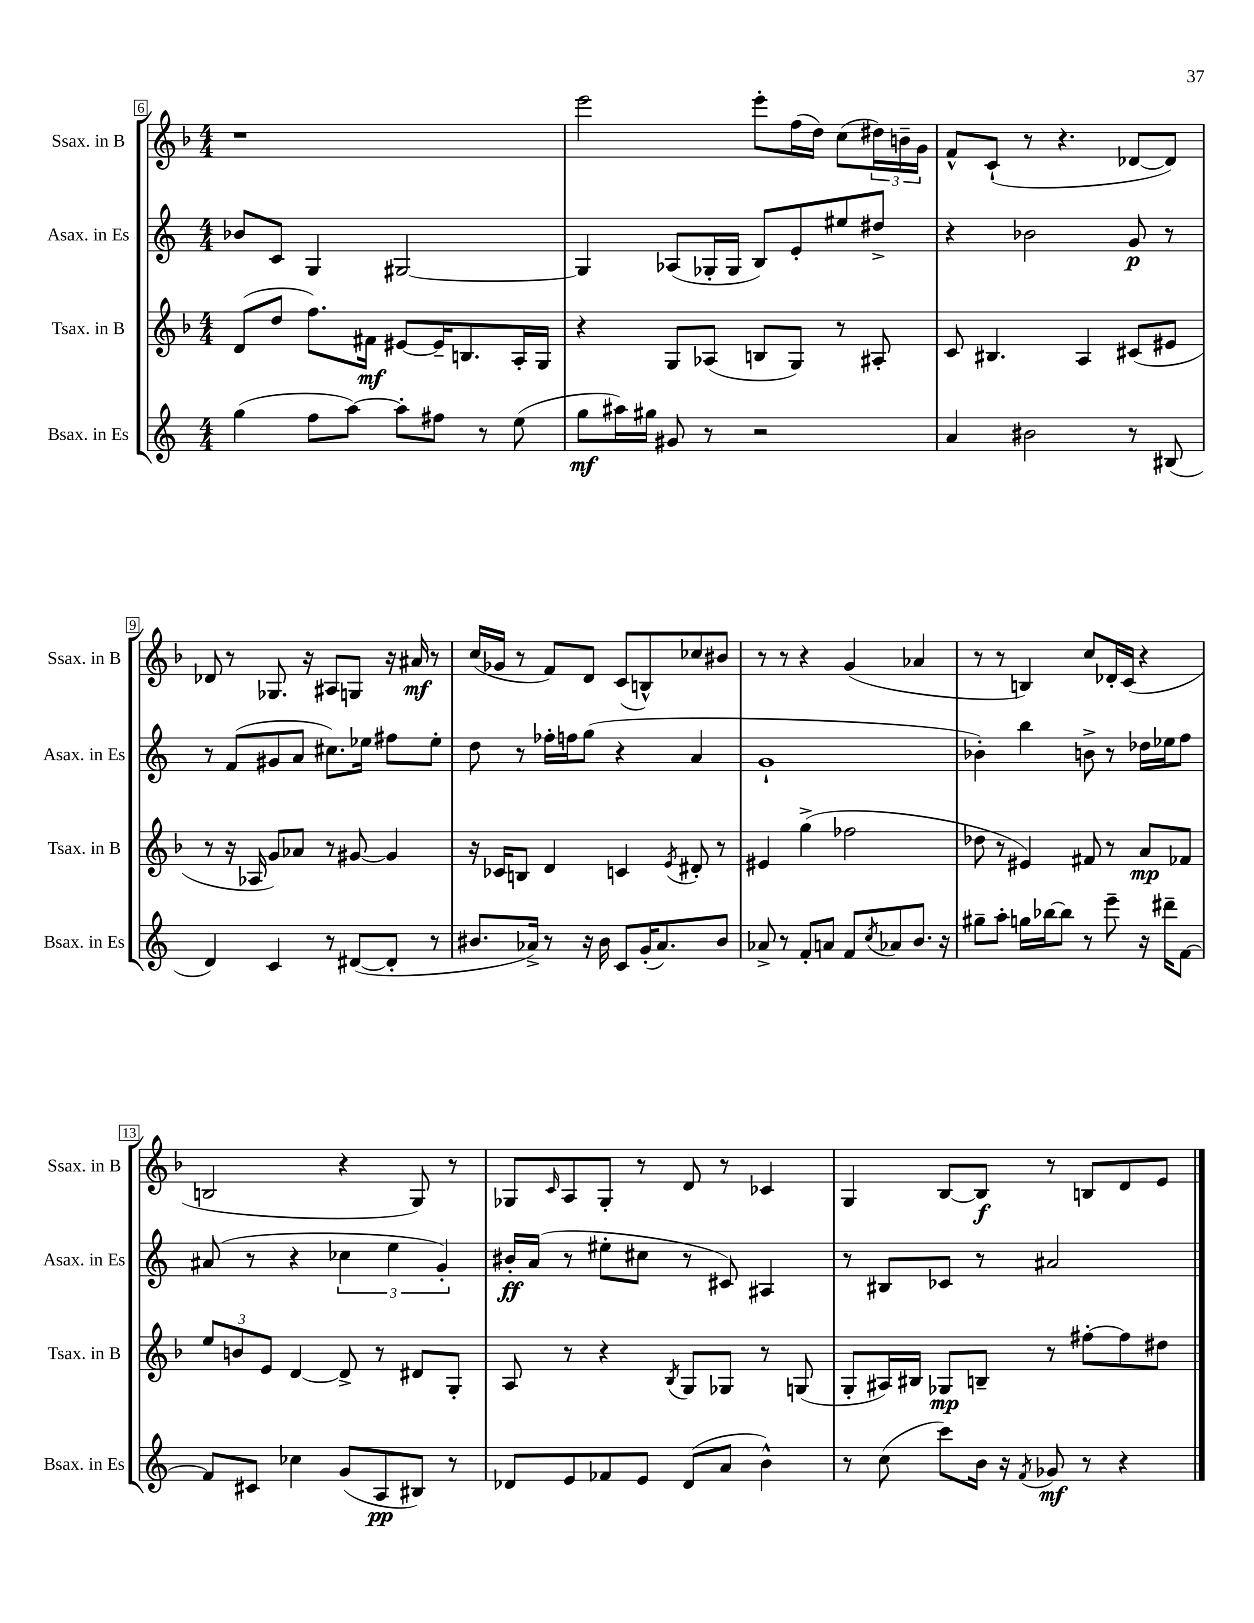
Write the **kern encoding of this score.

**kern	**kern	**kern	**kern
*staff4	*staff3	*staff2	*staff1
*clefG2	*clefG2	*clefG2	*clefG2
*k[]	*k[b-]	*k[]	*k[b-]
*M4/4	*M4/4	*M4/4	*M4/4
(4gg	(8d	8b-	1r
.	8dd	8c	.
8ff	8.ff)	4G	.
[8aa)	.	.	.
.	16f#	.	.
8aa']	[8e#	[2G#	.
8ff#	16e#~]	.	.
.	8.B	.	.
8r	.	.	.
(8ee	16A'	.	.
.	16G	.	.
=	=	=	=
8gg	4r	4G#]	2eee
16aa#)	.	.	.
16gg#	.	.	.
8g#	8G	(8A-	.
8r	(8A-	16G-'	.
.	.	16G-	.
2r	8B	8B)	8eee'
.	8G)	8e'	(16ff
.	.	.	16dd)
.	8r	8ee#	(8cc
.	8A#'	8dd#^	24dd#)
.	.	.	24b~
.	.	.	24g
=	=	=	=
4a	8c	4r	8f^^
.	4.B#	.	(8c`
2b#	.	2b-	8r
.	.	.	4.r
.	4A	.	.
8r	(8c#	8g	[8d-
(8B#	8e#	8r	8d-])
=	=	=	=
4d)	8r	8r	8d-
.	16r	(8f	8r
.	16A-	.	.
4c	8g)	8g#	8.G-
.	8a-	8a	.
.	.	.	16r
8r	8r	8.cc#)	8A#
([8d#	[8g#	.	8G
.	.	16ee-	.
8d#']	4g#]	8ff#	16r
.	.	.	16a#
8r	.	8ee-'	8r
=	=	=	=
8.b#	16r	8dd	(16cc
.	16c-	.	16g-
.	8B	8r	8r
16a-^)	.	.	.
8r	4d	16ff-'	8f)
.	.	16ff	.
16r	.	(8gg	8d
16b#	.	.	.
8c	4c	4r	(8c
(16g'	.	.	8B^^)
8.a-)	.	.	.
.	8qe	.	.
.	8d#'	4a	8cc-
8b#	8r	.	8b#
=	=	=	=
8a-^	4e#	1g`	8r
8r	.	.	8r
8f'	(4gg^	.	4r
8a	.	.	.
8f	2ff-	.	(4g
8qcc	.	.	.
8a-	.	.	.
8.b	.	.	4a-
16r	.	.	.
=	=	=	=
8gg#~	8dd-	4b-')	8r
8aa'	8r	.	8r
16gg	4e#)	4bb	4B)
[16bb-	.	.	.
8bb-]	.	.	.
8r	8f#	8b^	8cc
8eee~	8r	8r	16d-'
.	.	.	(16c
16r	8a	16dd-	4r
16ddd#~	.	16ee-	.
[8f	8f-	8ff	.
=	=	=	=
8f]	12ee	(8a#	2B
.	12b	.	.
8c#	.	8r	.
.	12e	.	.
4cc-	[4d	4r	.
(8g	8d^]	6cc-	4r
8A	8r	.	.
.	.	6ee	.
8B#)	8d#	.	8G)
.	.	6g')	.
8r	8G'	.	8r
=	=	=	=
8d-	8A	16b#'	8G-
.	.	(16a	.
.	.	.	16qqc
8e	8r	8r	8A
8f-	4r	8ee#'	8G-'
8e	.	8cc#	8r
.	8qB-	.	.
(8d-	8G	8r	8d
8a	8G-	8c#)	8r
4b^^)	8r	4A#	4c-
.	(8G	.	.
=	=	=	=
8r	8G'	8r	4G
(8cc	16A#)	8B#	.
.	16B#	.	.
8ccc)	8G-	8c-	[8B-
16b	8B~	8r	8B-]
16r	.	.	.
8qf	.	.	.
8g-	8r	2a#	8r
8r	[8ff#'	.	8B
4r	8ff#]	.	8d
.	8dd#	.	8e
==	==	==	==
*-	*-	*-	*-
